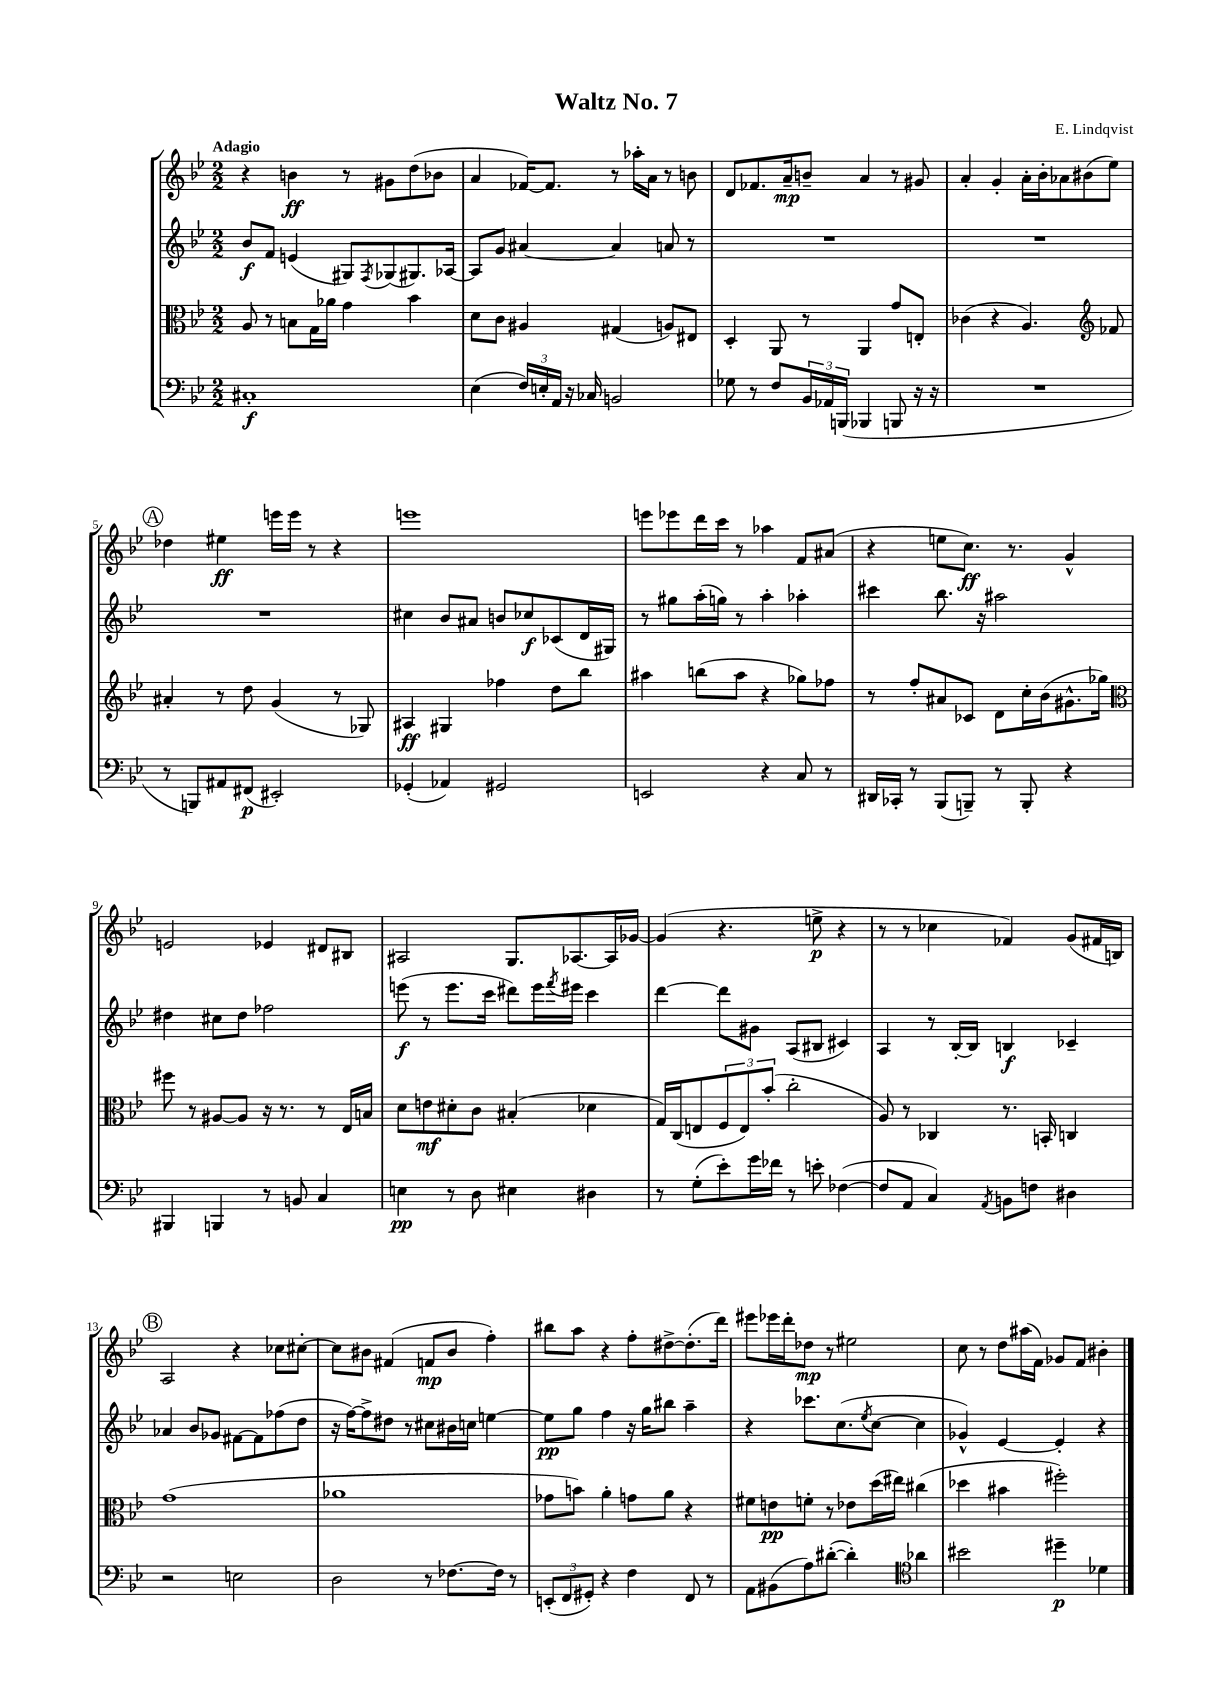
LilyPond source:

\header { title = "Waltz No. 7" composer = "E. Lindqvist" }
<<
\new StaffGroup <<
\new Staff = "s0" {
    \clef treble \key bes \major \numericTimeSignature \time 2/2 \tempo "Adagio"
    r4 b'4\ff r8 gis'8 d''8( bes'8 |
    a'4 fes'16~) fes'8. r8 aes''16-. a'16 r8 b'8 |
    d'8 fes'8. a'16--\mp b'8-- a'4 r8 gis'8 |
    a'4-. g'4-. a'16-. bes'16-. aes'8 bis'8( ees''8) |
    \mark \markup { \circle "A" } des''4 eis''4\ff e'''16 e'''16 r8 r4 |
    e'''1 |
    e'''8 ees'''8 d'''16 c'''16 r8 aes''4 f'8 ais'8( |
    r4 e''8 c''8.\ff) r8. g'4-^ |
    e'2 ees'4 dis'8 bis8 |
    ais2 g8. aes8.~ aes16 ges'16~ |
    ges'4( r4. e''8->\p r4 |
    r8 r8 ces''4 fes'4) g'8( fis'16 b16) |
    \mark \markup { \circle "B" } a2 r4 ces''8 cis''8~-. |
    cis''8 bis'8 fis'4( f'8\mp bis'8 f''4-.) |
    bis''8 a''8 r4 f''8-. dis''8~-> dis''8.-.( d'''16) |
    eis'''8 ees'''16 d'''16-. des''8\mp r8 eis''2 |
    c''8 r8 d''8 ais''16( f'16) ges'8 f'8 bis'4-. \bar "|." |
}
\new Staff = "s1" {
    \clef treble \key bes \major \numericTimeSignature \time 2/2
    bes'8\f f'8 e'4( gis8) \acciaccatura { f8 } ges8( gis8.) aes16~ |
    aes8 g'8 ais'4~ ais'4 a'8 r8 |
    R1 |
    R1 |
    \mark \markup { \circle "A" } R1 |
    cis''4 bes'8 ais'8 b'8 ces''8\f ces'8( d'16 gis16) |
    r8 gis''8 a''16-.( g''16) r8 a''4-. aes''4-. |
    cis'''4 bes''8. r16 ais''2 |
    dis''4 cis''8 dis''8 fes''2 |
    e'''8\f( r8 e'''8. c'''16 dis'''8) e'''16 \acciaccatura { f'''8 } eis'''16 c'''4 |
    d'''4~ d'''8 gis'8 a8( bis8 cis'4) |
    a4 r8 bes16~-. bes16 b4\f ces'4-- |
    \mark \markup { \circle "B" } aes'4 bes'8 ges'8 fis'8~ fis'8 fes''8( d''8 |
    r16 f''16~) f''8-> dis''8 r8 cis''8 bis'16 c''16 e''4~ |
    e''8\pp g''8 f''4 r16 g''16 bis''8 a''4-- |
    r4 ces'''8. c''8.( \acciaccatura { ees''8 } c''8~ c''4 |
    ges'4-^) ees'4~ ees'4-. r4 \bar "|." |
}
\new Staff = "s2" {
    \clef alto \key bes \major \numericTimeSignature \time 2/2
    a8 r8 b8 g16 aes'16 g'4 bes'4 |
    d'8 c'8 ais4 gis4( a8) eis8 |
    d4-. a,8 r8 a,4 g'8 e8-. |
    ces'4( r4 a4.) \clef treble fes'8 |
    \mark \markup { \circle "A" } ais'4-. r8 d''8 g'4( r8 ges8) |
    ais4\ff gis4 fes''4 d''8 bes''8 |
    ais''4 b''8( ais''8 r4 ges''8) fes''8 |
    r8 f''8-. ais'8 ces'8 d'8 c''16-. bes'16( gis'8.-^ ges''16) |
    \clef alto fis''8 r8 ais8~ ais8 r16 r8. r8 ees16 b16 |
    d'8 e'8\mf dis'8-. c'8 bis4-.( des'4 |
    g16) c16( e8 \tuplet 3/2 { f8 e8) bes'8-.( } c''2-. |
    a8) r8 ces4 r8. b,16-. c4 |
    \mark \markup { \circle "B" } g'1( |
    aes'1 |
    ges'8 b'8) a'4-. g'8 a'8 r4 |
    fis'8 e'8\pp f'8-. r8 ees'8 d''16( eis''16) cis''4( |
    des''4 bis'4 fis''2-.) \bar "|." |
}
\new Staff = "s3" {
    \clef bass \key bes \major \numericTimeSignature \time 2/2
    cis1-.\f |
    ees4( \tuplet 3/2 { f16) e16-. a,16 } r16 ces16 b,2 |
    ges8 r8 f8 \tuplet 3/2 { bes,16 aes,16 b,,16( } bes,,4 b,,8 r16 r16 |
    R1 |
    \mark \markup { \circle "A" } r8 b,,8) ais,8 fis,8\p( eis,2-.) |
    ges,4-.( aes,4) gis,2 |
    e,2 r4 c8 r8 |
    dis,16 ces,16-. r8 bes,,8( b,,8--) r8 b,,8-. r4 |
    bis,,4 b,,4 r8 b,8 c4 |
    e4\pp r8 d8 eis4 dis4 |
    r8 g8-.( ees'8-.) g'16 fes'16 r8 e'8-. fes4~( |
    fes8 a,8 c4) \acciaccatura { a,8 } b,8 f8 dis4 |
    \mark \markup { \circle "B" } r2 e2 |
    d2 r8 fes8.~ fes16 r8 |
    \tuplet 3/2 { e,8-.( f,8 gis,8-.) } r4 f4 f,8 r8 |
    a,8 bis,8( a8) dis'8~-.( dis'4-.) \clef tenor aes'4 |
    bis'2 dis''4--\p des'4 \bar "|." |
}
>>
>>
